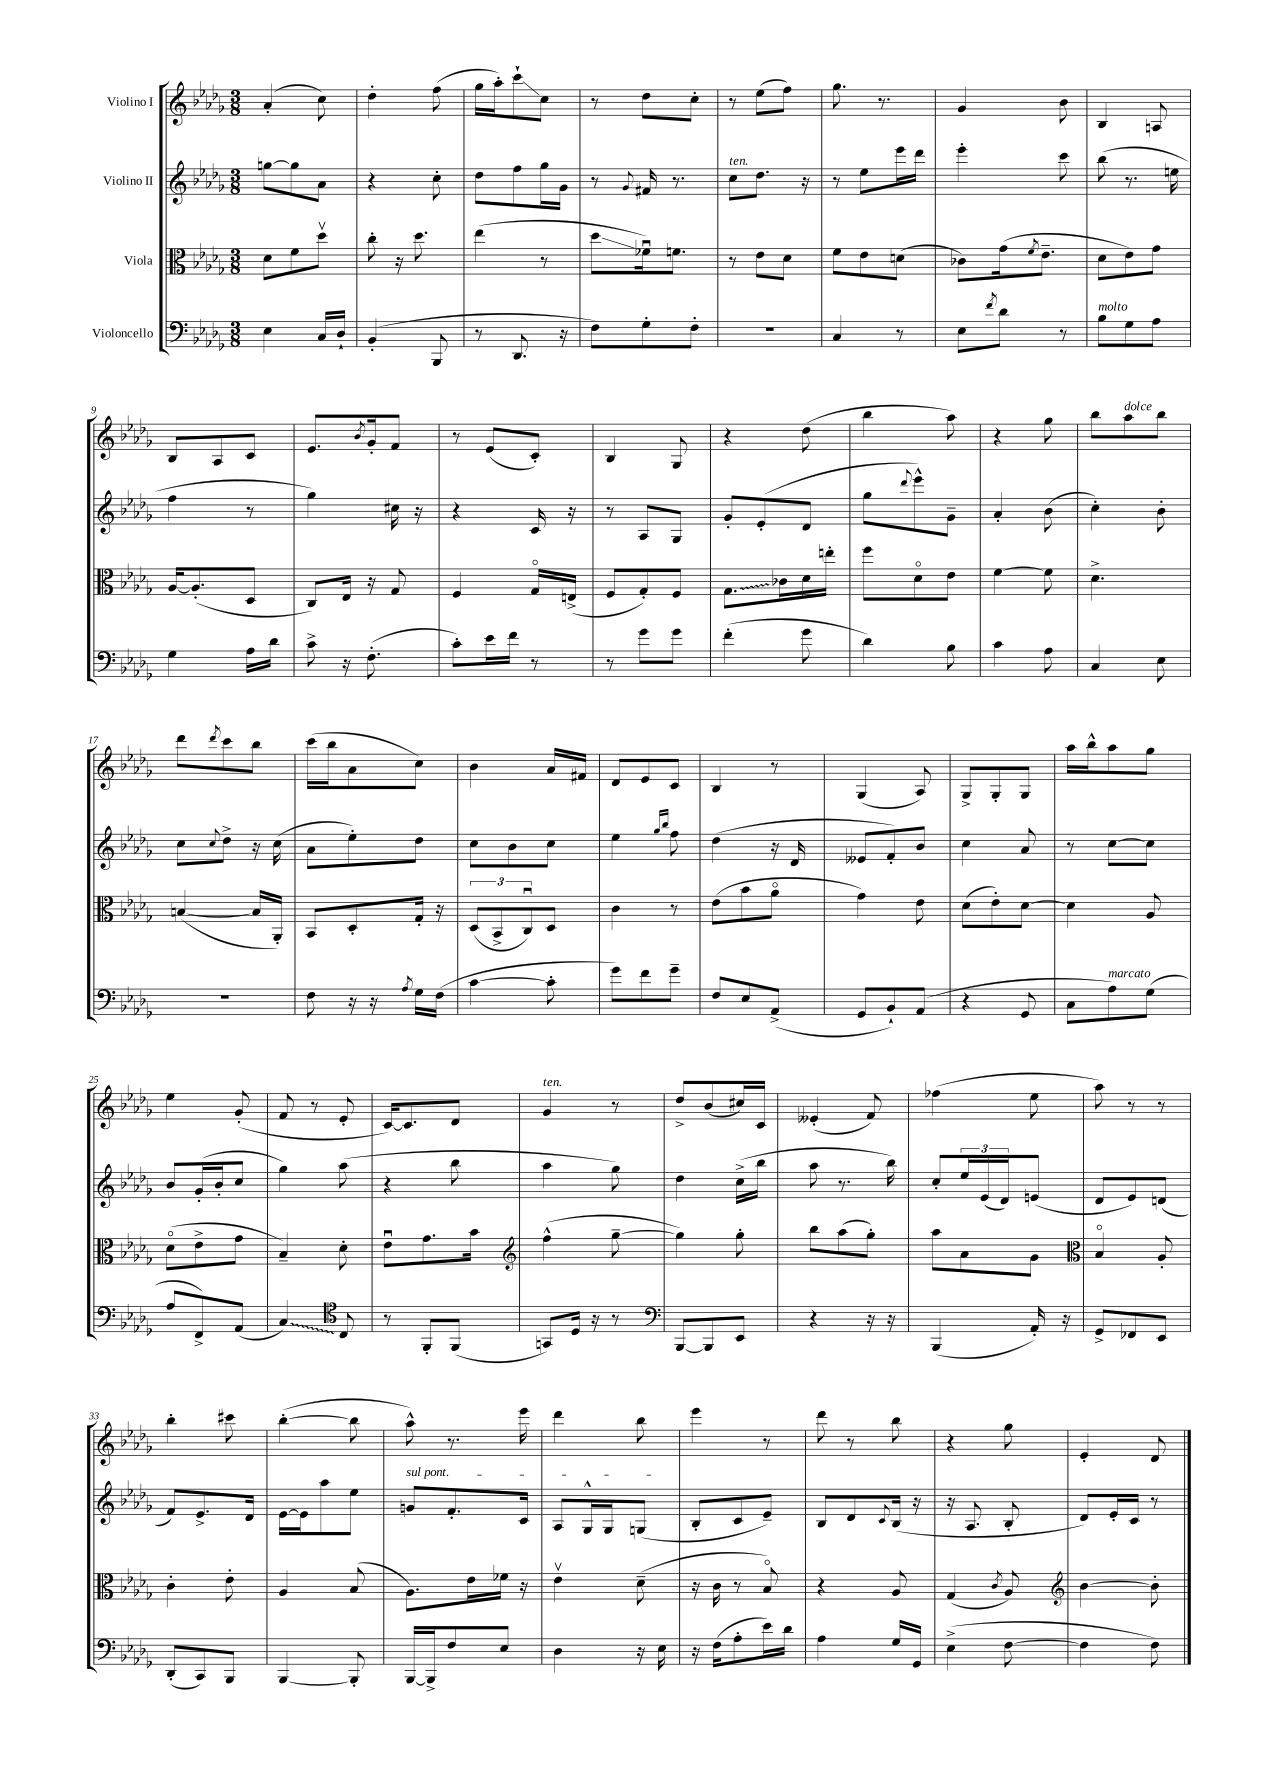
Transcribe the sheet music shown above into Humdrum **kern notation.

**kern	**kern	**kern	**kern
*staff4	*staff3	*staff2	*staff1
*clefF4	*clefC3	*clefG2	*clefG2
*k[b-e-a-d-g-]	*k[b-e-a-d-g-]	*k[b-e-a-d-g-]	*k[b-e-a-d-g-]
*M3/8	*M3/8	*M3/8	*M3/8
4E-\	8d-\L	[8gg\L	(4a-'/
.	8f\	8gg\]	.
16C/LL	8dd-v\J	8a-\J	8cc\)
16D-`/JJ	.	.	.
=	=	=	=
(4BB-'/	8cc'\	4r	4dd-'\
.	16r	.	.
.	8.dd-\	.	.
8BBB-/	.	8cc'\	(8ff\
=	=	=	=
8r	(4ee-\	8dd-\L	16gg-\LL
.	.	.	16aa-'\J)
8.DD-/	.	8ff\	8ccc`\
.	8r	16gg-\L	8cc\J
16r	.	16g-\JJ	.
=	=	=	=
8F\L)	8dd-\L	8r	8r
.	.	8qqg-/	.
8G-'\	16f-u\k)	16f#/	8dd-\L
.	8.f\J	8.r	.
8F'\J	.	.	8cc'\J
=	=	=	=
4.r	8r	8cc\L	8r
.	8e-\L	8.dd-\J	(8ee-\L
.	8d-\J	.	8ff\J)
.	.	16r	.
=	=	=	=
4C/	8f\L	8r	8.gg-\
.	8e-\	8ee-\L	.
.	.	.	8.r
8r	(8d\J	16eee-\L	.
.	.	16ddd-\JJ	.
=	=	=	=
8E-\L	8c-\L)	4eee-'\	4g-/
8qf/	.	.	.
8d-\J	(16g-\k	.	.
.	8qf/	.	.
.	8.e-~\J	.	.
8r	.	8ccc\	8b-\
=	=	=	=
8B-\L	8d-\L	(8bb-\	4B-/
8G-\	8e-\)	8.r	.
8A-\J	8g-\J	.	8A/
.	.	16ee\	.
=	=	=	=
4G-\	[16A-/LK	4ff\	8B-/L
.	(8.A-'/]	.	.
.	.	.	8A-/
16A-\LL	8D-/J	8r	8c/J
16d-\JJ	.	.	.
=	=	=	=
8c^\	8C/L)	4gg-\)	8.e-/L
16r	16E-/Jk	.	.
.	.	.	8qb-/
(8.F'\	16r	.	16g-'/k
.	8G-/	16cc#\	8f/J
.	.	16r	.
=	=	=	=
8c'\L)	4F/	4r	8r
16e-\L	.	.	(8e-/L
16f\JJ	.	.	.
8r	16G-o/LL	16c/	8c'/J)
.	(16E^/JJ	16r	.
=	=	=	=
8r	8F/L	8r	4B-/
8g-\L	8G-'/)	8A-/L	.
8g-\J	8F/J	8G-/J	8G-/
=	=	=	=
(4f'\	8.G-\L	8g-'/L	4r
.	.	(8e-'/	.
.	16c-\L	.	.
8g-\	16d-\	8d-/J	(8dd-\
.	16ee'\JJ	.	.
=	=	=	=
4d-\)	8ff\L	8gg-\L	4bb-\
.	.	8qqddd-/	.
.	8d-o\	8eee-^^\)	.
8B-\	8e-\J	8g-~\J	8aa-\)
=	=	=	=
4c\	[4f\	4a-'/	4r
8A-\	8f\]	(8b-\	8gg-\
=	=	=	=
4C/	4.d-^\	4cc'\)	8bb-\L
.	.	.	8aa-\
8E-\	.	8b-'\	8bb-\J
=	=	=	=
4.r	([4B/	8cc\L	8ddd-\L
.	.	8qqcc/	8qddd-/
.	.	8dd-^\J	8ccc\
.	16B/]LL	16r	8bb-\J
.	16AA-'/JJ)	(16cc\	.
=	=	=	=
8F\	8BB-/L	8a-\L	(16ccc\LL
.	.	.	16bb-\J
16r	8D-'/	8ee-'\)	8a-\
16r	.	.	.
8qA-/	.	.	.
16G-\LL	16G-'/Jk	8dd-\J	8cc\J)
(16F\JJ	16r	.	.
=	=	=	=
[4c\	(12D-/L	8cc\L	4b-\
.	12BB-^/	.	.
.	.	8b-\	.
.	12Cu/)	.	.
8c'\]	8D-/J	8cc\J	16a-/LL
.	.	.	16f#/JJ
=	=	=	=
8g-\L)	4c\	4ee-\	8d-/L
8f\	.	.	8e-/
.	.	16qqgg-/LL	.
.	.	16qqbb-/JJ	.
8g-~\J	8r	8ff\	8c/J
=	=	=	=
8F/L	(8e-\L	(4dd-\	4B-/
8E-/	8b-\	.	.
(8AA-^/J	8a-o\J	16r	8r
.	.	16d-/	.
=	=	=	=
8GG-/L	4g-\)	8e--/L	(4G-/
8BB-`/)	.	8f'/)	.
(8AA-/J	8e-\	8b-/J	8A-/)
=	=	=	=
4r	(8d-\L	4cc\	8G-^/L
.	8e-'\)	.	8G-'/
8GG-/	[8d-\J	8a-/	8G-/J
=	=	=	=
8C\L	4d-\]	8r	16aa-\LL
.	.	.	16bb-^^\J
8A-\)	.	[8cc\L	8aa-\
(8G-\J	8A-/	8cc\]J	8gg-\J
=	=	=	=
8A-/L	(8d-o\L	8b-/L	4ee-\
8FF^/)	8e-^\	(16g-'/L	.
.	.	16b-'/J	.
(8AA-/J	8g-\J	8cc/J	(8g-'/
=	=	=	=
4C/)	4B-~/)	4gg-\)	8f/
.	.	.	8r
*clefC4	*	*	*
8C/	8d-'\	(8aa-\	8e-'/
=	=	=	=
8r	8e-u\L	4r	[16c/LK)
.	.	.	8.c/]
8FF'/L	8.g-\	.	.
(8FF/J	.	8bb-\	8d-/J
.	16b-\Jk	.	.
=	=	=	=
*	*clefG2	*	*
8GG/L)	(4ff^^\	4aa-\	4g-/
16D-/Jk	.	.	.
16r	.	.	.
8r	[8gg-~\	8gg-\)	8r
=	=	=	=
*clefF4	*	*	*
[8BBB-/L	4gg-\])	4dd-\	8dd-^/L
8BBB-/]	.	.	(8b-/
8EE-/J	8gg-'\	(16cc^\LL	16cc#/L)
.	.	16bb-\JJ	16c/JJ
=	=	=	=
4r	8bb-\L	8aa-\	(4e--'/
.	(8aa-\	8.r	.
16r	8gg-'\J)	.	8f/)
16r	.	16bb-\)	.
=	=	=	=
(4BBB-/	8aa-\L	8cc'/L	(4ff-\
.	8a-\	24ee-/L	.
.	.	(24e-/	.
.	.	24d-/J)	.
16AA-'/)	8g-\J	(8e/J	8ee-\
16r	.	.	.
=	=	=	=
*	*clefC3	*	*
8GG-^/L	4B-o/	8d-/L	8aa-\)
8FF-/	.	8e-/)	8r
8EE-/J	8A-'/	(8d/J	8r
=	=	=	=
(8DD-'/L	4c'\	8f/L)	4bb-'\
8CC/)	.	8.e-^/	.
8BBB-/J	8e-'\	.	8ccc#\
.	.	16d-/Jk	.
=	=	=	=
[4BBB-/	4A-/	[16e-\LL	([4bb-'\
.	.	16e-\]J	.
.	.	8aa-\	.
8BBB-'/]	(8B-/	8ee-\J	8bb-\]
=	=	=	=
[16BBB-/LL	8.A-\L)	8g/L	8aa-^^\)
16BBB-^/]J	.	.	.
8F/	.	8.f'/	8.r
.	16e-\L	.	.
8E-/J	16f-\JJ	.	.
.	16r	16c/Jk	16eee-\
=	=	=	=
4D-\	4e-v\	8A-/L	4ddd-\
.	.	16G-^^/L	.
.	.	16G-/J	.
16r	(8d-~\	(8G/J	8bb-\
16E-\	.	.	.
=	=	=	=
16r	16r	8B-'/L	4eee-\
(16F\LK	16c\	.	.
8A-'\	8r	8c/	.
16e-\L)	8B-o/)	8e-~/J)	8r
16d-\JJ	.	.	.
=	=	=	=
4A-\	4r	8B-/L	8ddd-\
.	.	8d-/	8r
.	.	8qqc/	.
16G-/LL	8A-/	(16B-/Jk	8bb-\
16GG-/JJ	.	16r	.
=	=	=	=
(4E-^\	(4G-/	16r	4r
.	.	8.A-/	.
.	8qc/	.	.
[8F\	8A-/)	8B-'/	8gg-\
=	=	=	=
*	*clefG2	*	*
4F\]	[4b-\	8d-/L)	4e-'/
.	.	16e-'/L	.
.	.	16c/JJ	.
8F\)	8b-'\]	8r	8d-/
==	==	==	==
*-	*-	*-	*-
